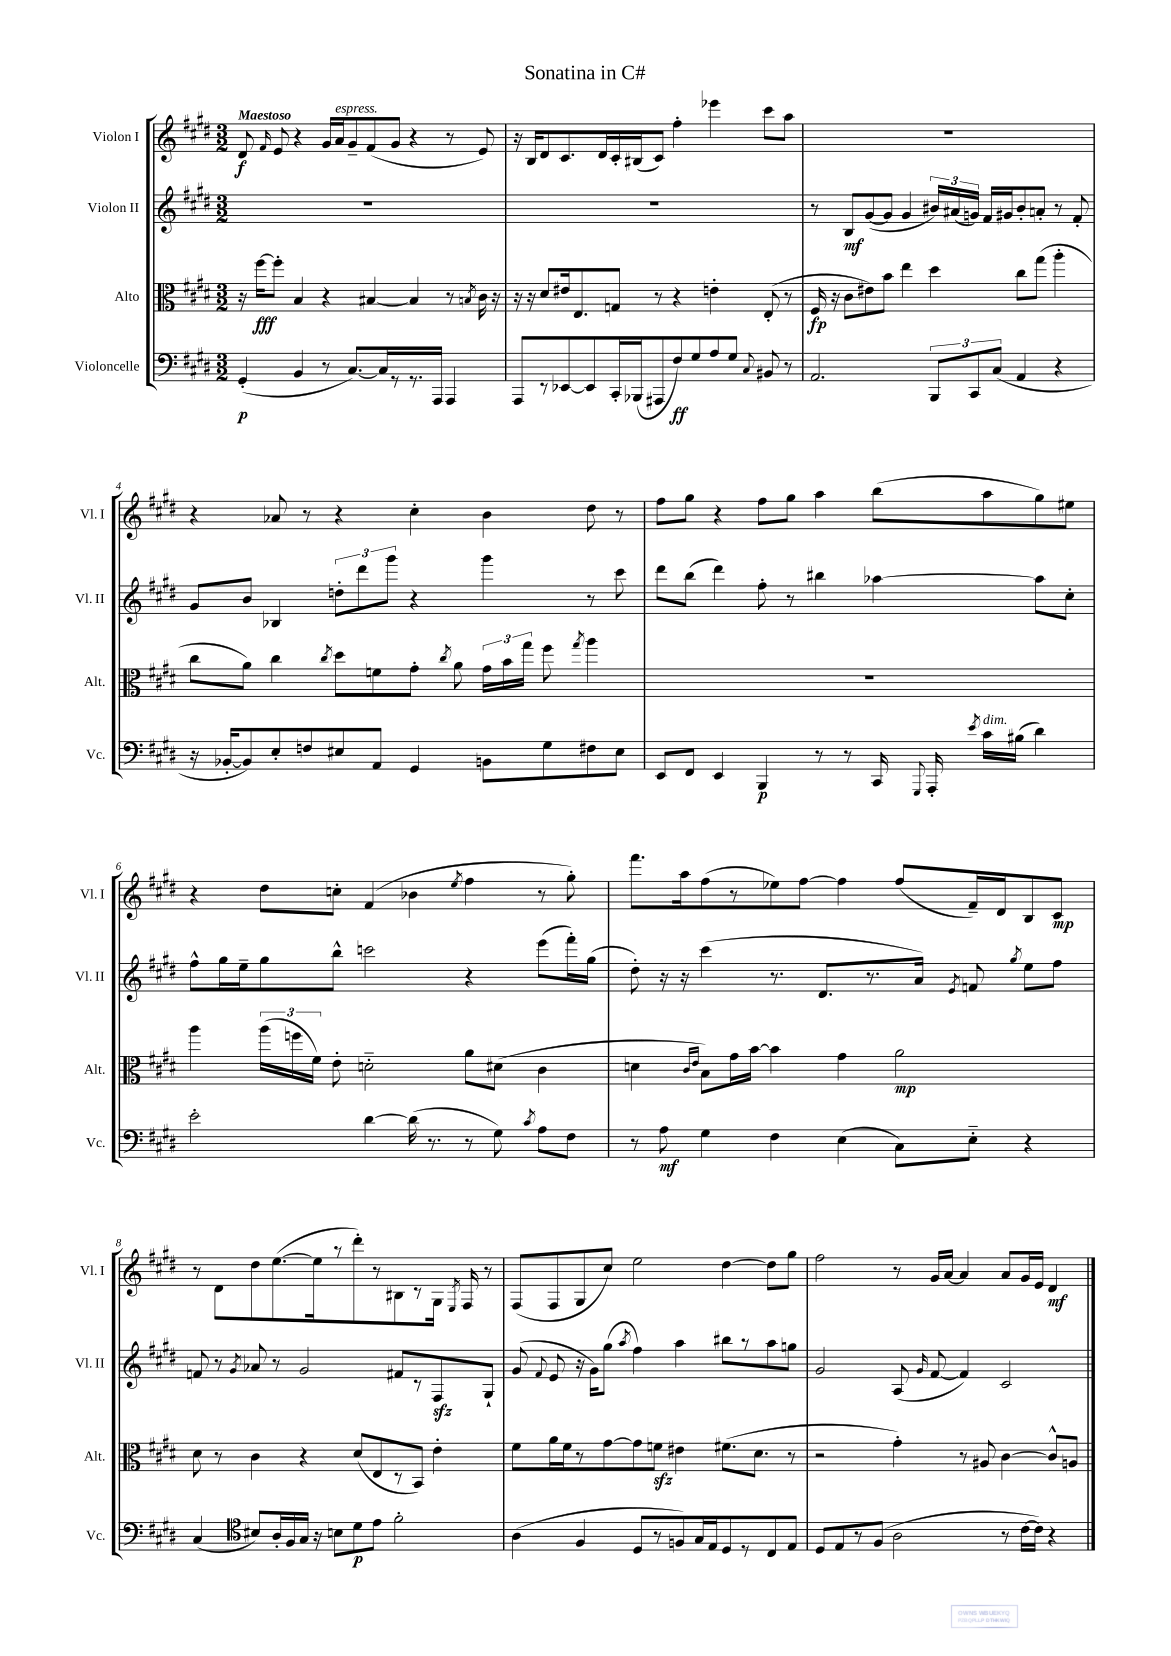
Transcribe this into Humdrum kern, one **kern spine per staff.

**kern	**kern	**kern	**kern
*staff4	*staff3	*staff2	*staff1
*clefF4	*clefC3	*clefG2	*clefG2
*k[f#c#g#d#]	*k[f#c#g#d#]	*k[f#c#g#d#]	*k[f#c#g#d#]
*M3/2	*M3/2	*M3/2	*M3/2
(4GG#'/	16r	1.r	8d#/
.	[16ff#\LK	.	.
.	.	.	16qqf#/
.	8ff#'\]J	.	8e/
4BB/	4B/	.	4r
8r	4r	.	16g#/LL
.	.	.	16a/J
[8.C#/L)	.	.	8g#~/
.	[4B#/	.	(8f#/
16C#/]L	.	.	.
8r	.	.	8g#/J
8.r	4B#/]	.	4r
16AAA/JJ	.	.	.
4AAA/	8r	.	8r
.	8qB/	.	.
.	16c#\	.	8e/)
.	16r	.	.
=	=	=	=
8AAA/L	16r	1.r	16r
.	16r	.	16B/LK
8r	8d#/L	.	8d#/
[8EE-/	16e#/k	.	8.c#/
.	8.E/	.	.
8EE-/]	.	.	.
.	.	.	16d#/L
16CC#'/L	8G/J	.	16c#'/
(16BBB-/J	.	.	(16B#/J
8AAA#/	8r	.	8c#/J)
8F#/)	4r	.	4ff#'\
8G#/	.	.	.
8A/	4e'\	.	4eee-\
8G#/J	.	.	.
8qqC#/	.	.	.
8BB#/	(8E'/	.	8ccc#\L
8r	8r	.	8aa\J
=	=	=	=
2.AA/	16F#/	8r	1.r
.	16r	.	.
.	8c#\L	8B/L	.
.	8e#\)	([8g#/	.
.	8b\J	8g#/]J	.
.	4ee\	4g#/	.
12BBB/L	4dd#\	24b#/LL)	.
.	.	(24a#/	.
12CC#/	.	24g/JJ)	.
.	.	16f#/LL	.
(12C#/J	.	.	.
.	.	16g#/J	.
4AA/	8cc#\L	8b#'/	.
.	(8gg#\J	8a'/J	.
4r	4aa'\	8r	.
.	.	8f#'/	.
=	=	=	=
16r	8cc#\L	8g#/L	4r
[16BB-'/LK	.	.	.
8BB-/])	8a\J)	8b/J	.
8E'/	4cc#\	4B-/	8a-/
8F/	.	.	8r
.	8qcc#/	.	.
8E#/	8dd#\L	12dd'\L	4r
.	.	12ddd#\	.
8AA/J	8f\	.	.
.	.	12ggg#\J	.
4GG#/	8g#'\J	4r	4cc#'\
.	8qcc#/	.	.
.	8a\	.	.
8BB\L	24g#\LL	4ggg#\	4b\
.	24b\	.	.
.	24gg#\JJ	.	.
8G#\	8ff#\	.	.
.	8qgg#/	.	.
8F#\	4aa\	8r	8dd#\
8E#\J	.	8ccc#\	8r
=	=	=	=
8EE/L	1.r	8ddd#\L	8ff#\L
8FF#/J	.	(8bb\J	8gg#\J
4EE/	.	4ddd#\)	4r
4BBB/	.	8ff#'\	8ff#\L
.	.	8r	8gg#\J
8r	.	4bb#\	4aa\
8r	.	.	.
16CC#/	.	[4aa-\	(8bb\L
8qqGGG#/	.	.	.
16AAA'/	.	.	.
8qe/	.	.	.
16c#\LL	.	.	8aa\
(16B#\JJ	.	.	.
4d#\)	.	8aa-\]L	8gg#\)
.	.	8cc#'\J	8ee#\J
=	=	=	=
2e'\	4aa\	8ff#^^\L	4r
.	.	16gg#\L	.
.	.	16ee~\J	.
.	(24aa\LL	8gg#\	8dd#\L
.	24ff\	.	.
.	24f#\JJ)	.	.
.	8e'\	8bb^^\J	8cc'\J
[4d#\	2d'~\	2ccc\	(4f#/
(16d#\]	.	.	4b-\
8.r	.	.	.
.	.	.	8qee/
8r	8a\L	4r	4ff#\
8G#\)	(8d#\J	.	.
8qc#/	.	.	.
8A\L	4c#\	(8eee\L	8r
8F#\J	.	16fff#'\L)	8gg#'\)
.	.	(16gg#\JJ	.
=	=	=	=
8r	4d\	8dd#'\)	8.fff#\L
8A\	.	16r	.
.	.	16r	16aa\k
.	16qqc#/LL	.	.
.	16qqe/JJ	.	.
4G#\	8B\L)	(4ccc#\	(8ff#\
.	16g#\L	.	8r
.	[16b\JJ	.	.
4F#\	4b\]	8.r	8ee-\)
.	.	.	[8ff#\J
.	.	8.d#/L	.
(4E\	4g#\	.	4ff#\]
.	.	8.r	.
8C#\L)	2a\	.	(8ff#/L
.	.	16a/Jk)	.
.	.	8qe/	.
8E'~\J	.	8f/	16f#~/L)
.	.	.	16d#/J
.	.	8qgg#/	.
4r	.	8ee\L	8B/
.	.	8ff#\J	8c#/J
=	=	=	=
(4C#/	8d#\	8f/	8r
.	8r	8r	8d#\L
*clefC4	*	*	*
.	.	8qg#/	.
8B#/L)	4c#\	8a-/	8dd#\
16A'/L	.	8r	([8.ee\
16F#/	.	.	.
16G#/JJ	4r	2g#/	.
16r	.	.	16ee\]k
8B\L	.	.	8r
8d#\	(8d#/L	.	8ddd#'\)
8e\J	8E/	.	8r
2f#'\	8r	8f#/L	8B#\
.	8BB/J)	8r	8r
.	4e'\	8F#/	16G#\Jk
.	.	.	8qE/
.	.	.	16F#/
.	.	8G#`/J	8r
=	=	=	=
(4A\	8f#\L	(8g#/	(8F#/L
.	.	8qqf#/	.
.	16a\L	8e/	8F#/
.	16f#\J	.	.
4F#/	8r	16r	8G#/
.	.	16g#\LK)	.
.	[8g#\	(8gg#\J	8cc#/J)
.	.	8qaa/	.
8D#/L	8g#\]	4ff#\)	2ee\
8r	8f\J	.	.
8F/)	4e#\	4aa\	.
16G#/L	.	.	.
16E/J	.	.	.
8D#/	(8.f#\L	8bb#\L	[4dd#\
8r	.	8r	.
.	8.d#\J	.	.
8C#/	.	8aa\	8dd#\]L
8E/J	8r	8gg\J	8gg#\J
=	=	=	=
8D#/L	2r	2g#/	2ff#\
8E/	.	.	.
8r	.	.	.
(8F#/J	.	.	.
2A\	4g#'\)	(8A/	8r
.	.	16qqg#/	.
.	.	[8f#/	16g#/LL
.	.	.	[16a/JJ
.	8r	4f#/])	4a/]
.	8A#/	.	.
8r	[4c#\	2c#/	8a/L
[16c#\LL	.	.	16g#/L
16c#\]JJ)	.	.	16e/JJ
4r	8c#^^/]L	.	4d#/
.	8A/J	.	.
==	==	==	==
*-	*-	*-	*-
